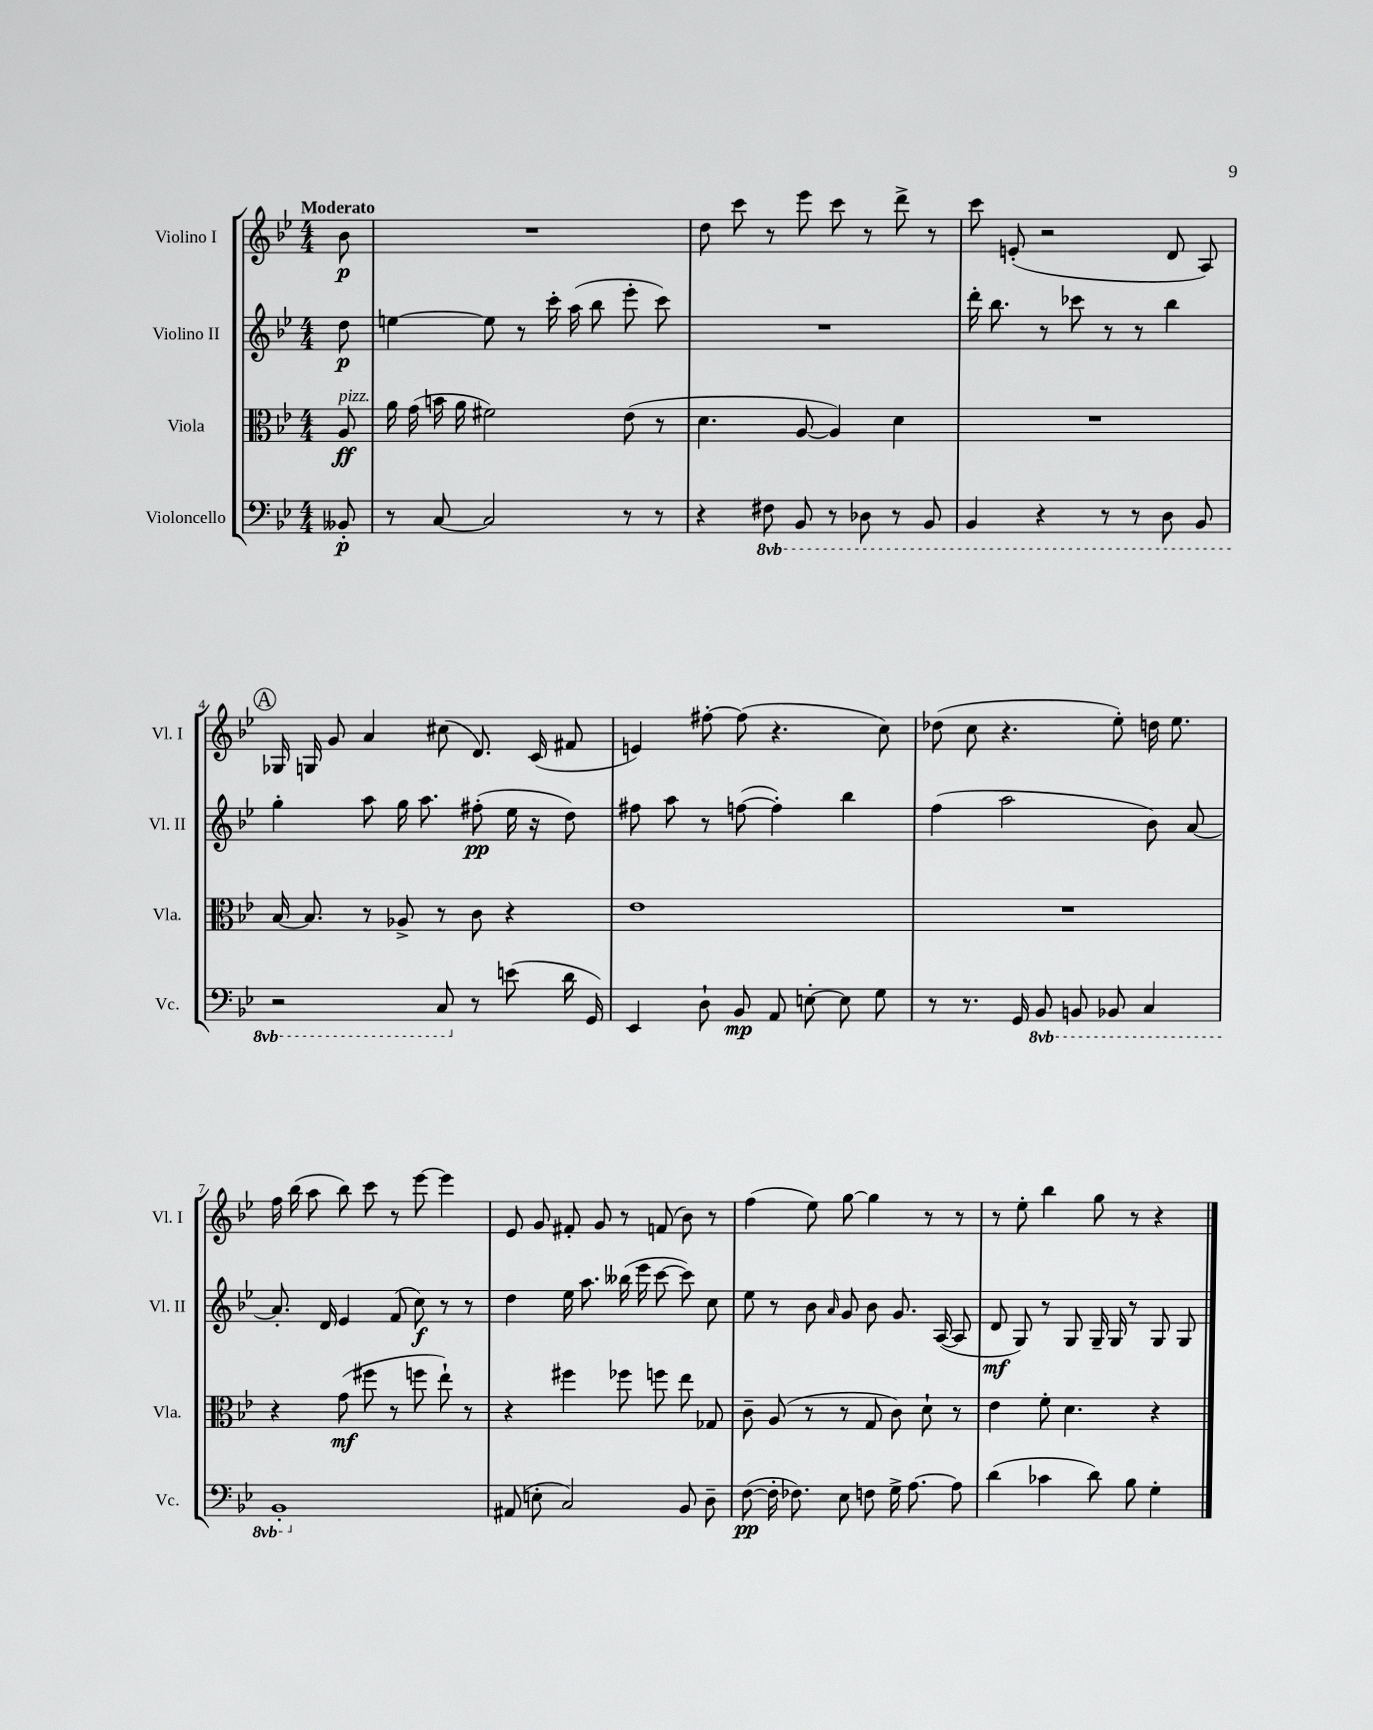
<<
\new StaffGroup <<
\new Staff = "s0" \with { instrumentName = "Violino I" shortInstrumentName = "Vl. I" } {
    \clef treble \key bes \major \numericTimeSignature \time 4/4 \partial 8 \tempo "Moderato"
    \autoBeamOff bes'8\p |
    R1 |
    d''8 c'''8 r8 ees'''8 c'''8 r8 d'''8-> r8 |
    c'''8 e'8-.( r2 d'8 a8) |
    \mark \markup { \circle "A" } ges16 g16 g'8 a'4 cis''8( d'8.) c'16( fis'8 |
    e'4) fis''8~-. fis''8( r4. c''8) |
    des''8( c''8 r4. ees''8-.) d''16 ees''8. |
    f''16 bes''16( a''8 bes''8) c'''8 r8 ees'''8~ ees'''4 |
    ees'8 g'8 fis'8-. g'8 r8 f'8( bes'8) r8 |
    f''4( ees''8) g''8~ g''4 r8 r8 |
    r8 ees''8-. bes''4 g''8 r8 r4 \bar "|." |
}
\new Staff = "s1" \with { instrumentName = "Violino II" shortInstrumentName = "Vl. II" } {
    \clef treble \key bes \major \numericTimeSignature \time 4/4 \partial 8
    \autoBeamOff d''8\p |
    e''4~ e''8 r8 c'''16-. a''16( bes''8 ees'''8-. c'''8) |
    R1 |
    d'''16-. bes''8. r8 ces'''8 r8 r8 bes''4 |
    \mark \markup { \circle "A" } g''4-. a''8 g''16 a''8. fis''8-.\pp( ees''16 r16 d''8) |
    fis''8 a''8 r8 f''8~( f''4-.) bes''4 |
    f''4( a''2 bes'8) a'8~ |
    a'8.-. d'16 ees'4 f'8( c''8\f) r8 r8 |
    d''4 ees''16 a''8. beses''16( ees'''16 c'''8~ c'''8) c''8 |
    ees''8 r8 bes'8 \grace { a'16 } g'8 bes'8 g'8. a16~( a8 |
    d'8\mf g8) r8 g8 g16-- g16 r8 g8 g8 \bar "|." |
}
\new Staff = "s2" \with { instrumentName = "Viola" shortInstrumentName = "Vla." } {
    \clef alto \key bes \major \numericTimeSignature \time 4/4 \partial 8
    \autoBeamOff a8\ff^\markup { \italic "pizz." } |
    a'16 g'16( b'16 a'16 fis'2) ees'8( r8 |
    d'4. a8~ a4) d'4 |
    R1 |
    \mark \markup { \circle "A" } bes16~ bes8. r8 aes8-> r8 c'8 r4 |
    ees'1 |
    R1 |
    r4 g'8\mf( fis''8 r8 f''8 ees''8-!) r8 |
    r4 fis''4 fes''8 f''8 ees''8 ges8 |
    c'8-- a8( r8 r8 g8 c'8) d'8-! r8 |
    ees'4 f'8-. d'4. r4 \bar "|." |
}
\new Staff = "s3" \with { instrumentName = "Violoncello" shortInstrumentName = "Vc." } {
    \clef bass \key bes \major \numericTimeSignature \time 4/4 \set Staff.ottavationMarkups = #ottavation-simple-ordinals \partial 8
    \autoBeamOff beses,8-.\p |
    r8 c8~ c2 r8 r8 |
    r4 \ottava #-1 fis,8 bes,,8 r8 des,8 r8 bes,,8 |
    bes,,4 r4 r8 r8 d,8 bes,,8 |
    \mark \markup { \circle "A" } r2 c,8 \ottava #0 r8 e'8( d'16 g,16) |
    ees,4 d8-! bes,8\mp a,8 e8~-. e8 g8 |
    r8 r8. g,16 \ottava #-1 bes,,8 b,,8 bes,,8 c,4 |
    bes,,1-. \ottava #0 |
    ais,8( e8-. c2) bes,8 d8-- |
    f8~\pp( f16-. fes8.) ees8 f8 g16-> a8.~ a8 |
    d'4( ces'4 d'8) bes8 g4-. \bar "|." |
}
>>
>>
